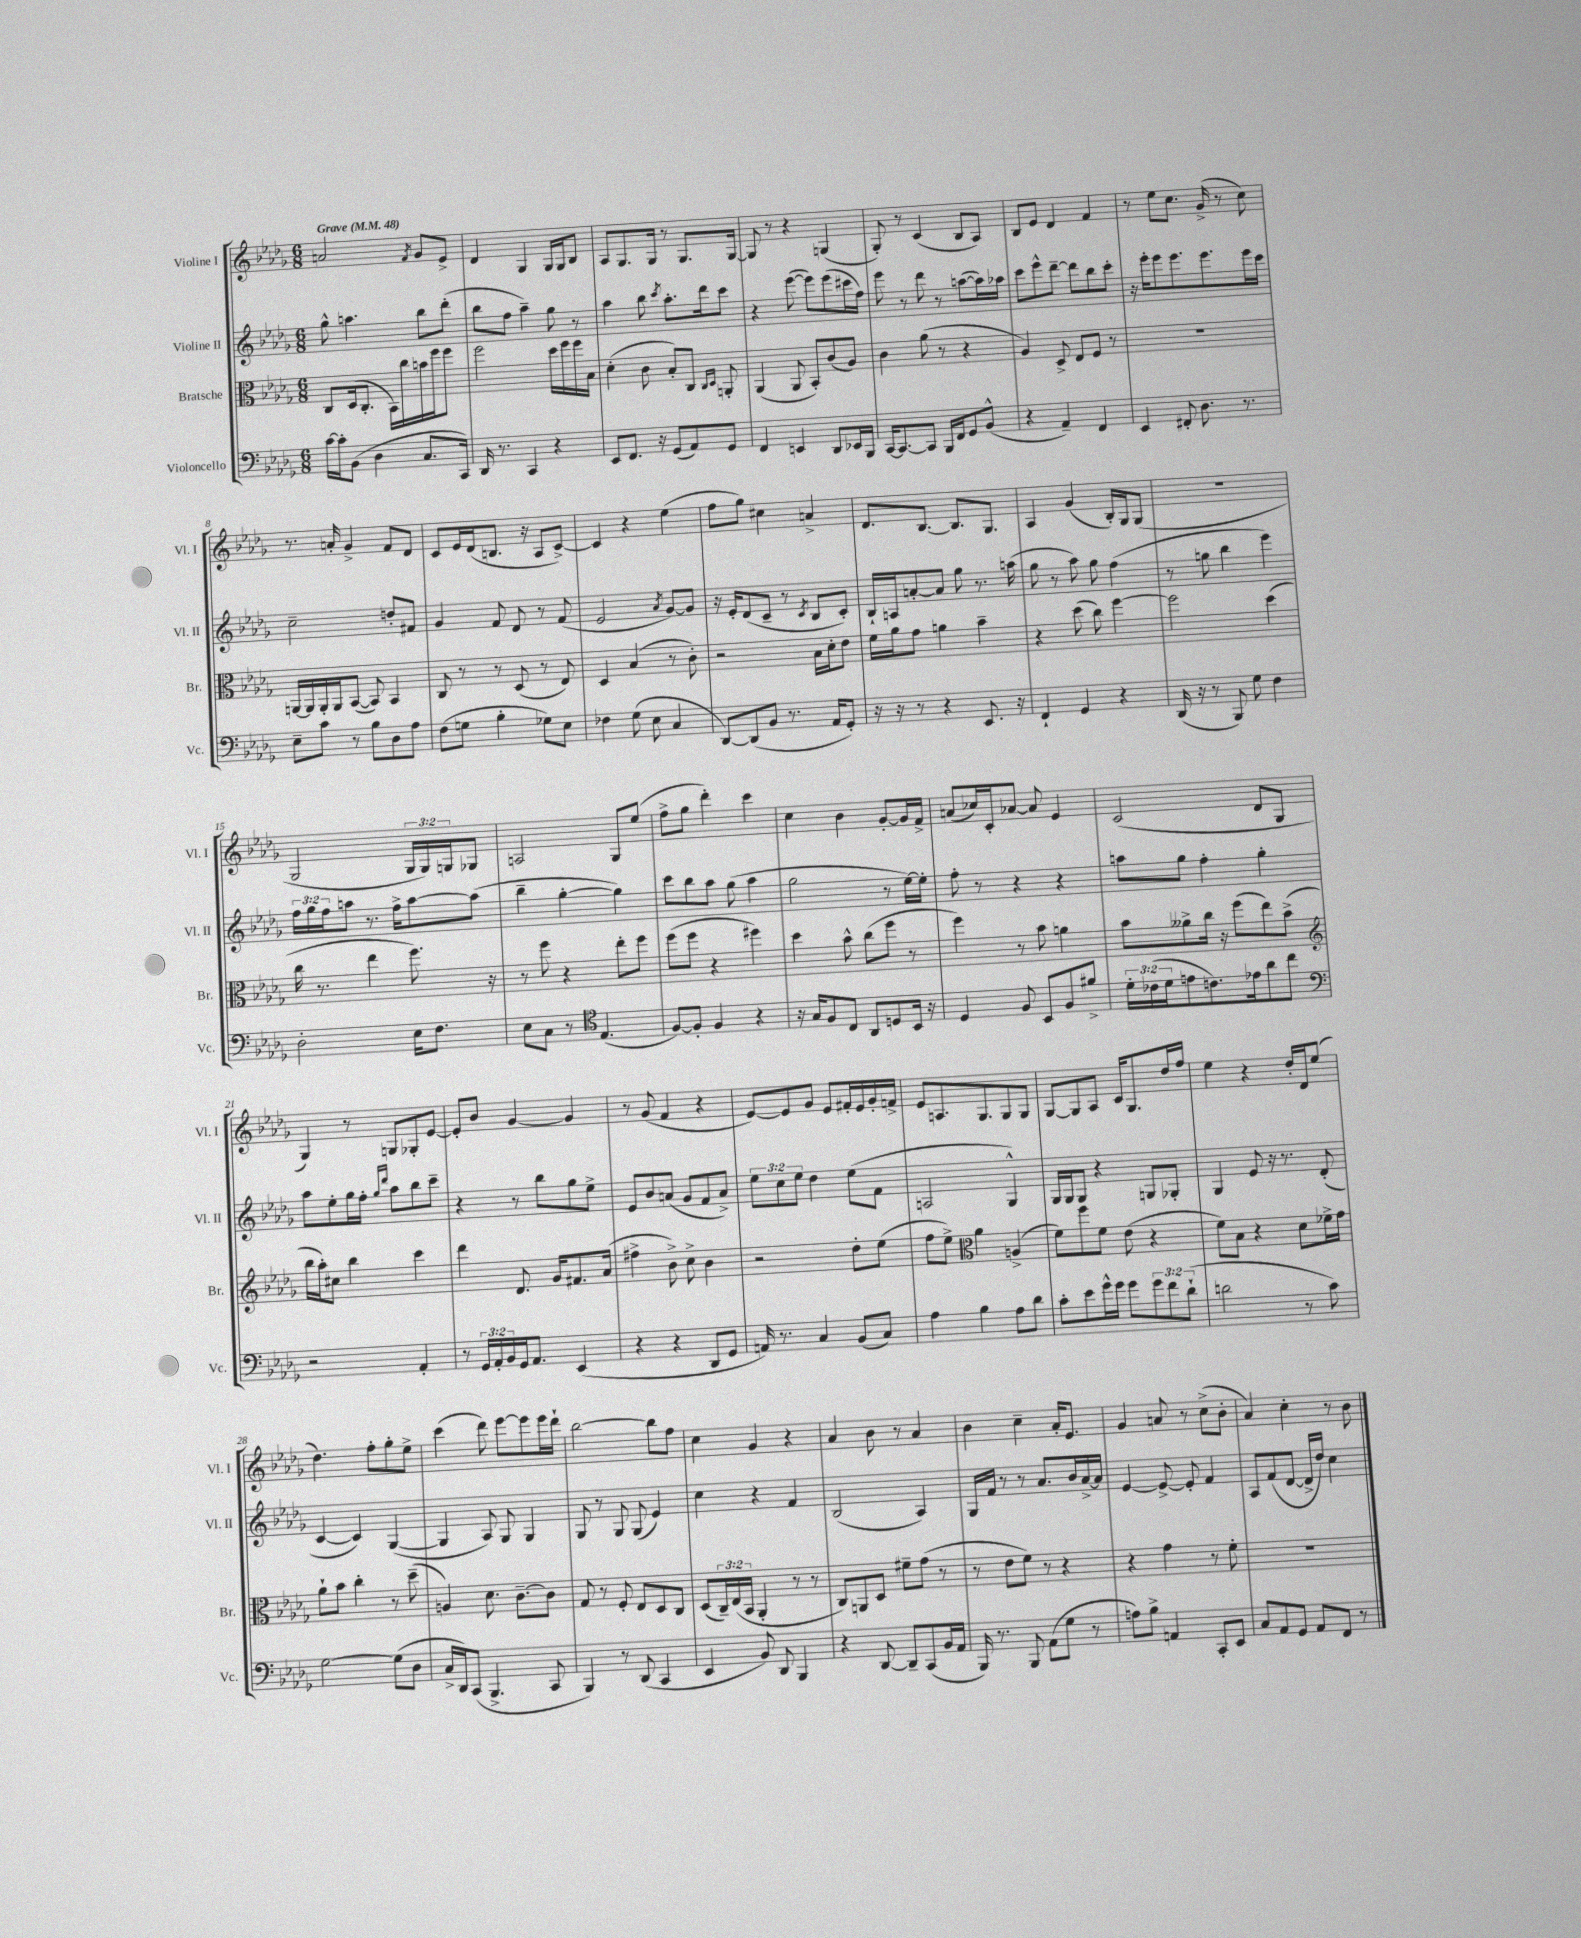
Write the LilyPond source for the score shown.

<<
\new StaffGroup <<
\new Staff = "s0" \with { instrumentName = "Violine I" shortInstrumentName = "Vl. I" } {
    \clef treble \key des \major \numericTimeSignature \time 6/8 \override Staff.TupletNumber.text = #tuplet-number::calc-fraction-text \tempo "Grave" 4 = 48
    a'2 \acciaccatura { f'8 } ges'8 ees'8-> |
    des'4 ges4 ges16 ges16 bes8 |
    aes8 ges8. ges16 r8 ges8. ges16~ |
    ges8 r8 r4 g4( |
    ges8-.) r8 c'4( bes8 aes8) |
    bes8 ees'8 des'4 f'4 |
    r8 ees''8 c''8. ges'16->( r8 c''8) |
    r8. a'16-. ges'4-> f'8 des'8 |
    c'8 ees'16 des'16( b8. r16 aes8 c'8~->) |
    c'4 r4 ees''4( |
    f''8 ges''8) cis''4 a'4-> |
    des'8. bes8.~ bes8. ges8. |
    aes4 ges'4( bes16-.) ges16 ges8( |
    R2. |
    ges2 \tuplet 3/2 { ges16 ges16) g16 } ges8 |
    a2 ges8 ees''8( |
    f''8-> ges''8 des'''4-.) c'''4 |
    c''4 bes'4 ges'8~-. ges'16 f'16-> |
    a'8( ces''16) c'16-. aes'8~ aes'8 ees'4 |
    c'2( des'8 ges8 |
    ges4) r8 g8 ges8-. ees'8~ |
    ees'8-. bes'8 ges'4~ ges'4 |
    r8 ges'8( f'4 r4 |
    ees'8~) ees'8 ges'8 ees'8 fis'16-. ees'16 ges'16-. f'16-> |
    ees'8 a8. ges8. ges8 ges8 |
    ges8~ ges8 aes8 c'16 ges8. des''16 f''16 |
    ees''4 r4 des''16-. des'16 ees''8( |
    des''4.) f''8-. ges''8-. ees''8-> |
    c'''4( des'''8) ees'''8~ ees'''8 ees'''16 des'''16-! |
    bes''2~ bes''8 f''8 |
    c''4 ges'4 r4 |
    aes'4 bes'8 r8 aes'4 |
    bes'4 c''4-- aes'16-. ees'8. |
    ges'4 a'8 r8 c''8->( bes'8-. |
    aes'4) c''4-. r8 bes'8 \bar "|." |
}
\new Staff = "s1" \with { instrumentName = "Violine II" shortInstrumentName = "Vl. II" } {
    \clef treble \key des \major \numericTimeSignature \time 6/8 \override Staff.TupletNumber.text = #tuplet-number::calc-fraction-text
    ges''8-^ a''4. bes''8 des'''8-.( |
    bes''8 f''8 aes''4--) ges''8 r8 |
    aes''4 bes''8 \acciaccatura { c'''8 } aes''8.-. des'''16 c'''8 |
    r4 ees'''8~( ees'''8) ees'''8( cis'''16 f''16) |
    ees'''8 r8 des'''8 r8 a''8~( a''16) aes''16 |
    c'''8 ees'''8-^ des'''8~-- des'''8 bes''8 c'''8-. |
    r16 ees'''16-. ees'''8 ees'''8. ees'''8. ees'''16 c'''16 |
    c''2-- d''8-. fis'8 |
    ges'4 f'8 des'8 r8 f'8( |
    ees'2 \acciaccatura { aes'8 } ges'8~) ges'8 |
    r16 ees'16-. des'8( c'8-- r8 \acciaccatura { c'8 } bes8 c'8-.) |
    bes16-! a16 a'8~-. a'8 ges''8 r8. a''16( |
    ges''8 r8 aes''8) ges''8 f''4( |
    r8 g''8 bes''4 ees'''4) |
    \tuplet 3/2 { f''16 ges''16 f''16 } a''8 r8. f''16-> a''8~ a''8( |
    bes''4-- ges''4~-. ges''4) |
    c'''8 bes''8 aes''8 ges''8( aes''4 |
    ges''2 r8 ees''16~) ees''16-. |
    f''8-. r8 r4 r4 |
    a''8 ges''8 f''4-. ges''4-. |
    aes''8 ees''8-. ges''16 f''16-. \grace { ges''16 des'''16 } aes''8 bes''8 c'''8-- |
    r4 r8 bes''8 ges''8 ees''8-> |
    ees'8 bes'8 a'8( ges'8 f'8 a'8->) |
    \tuplet 3/2 { ees''8 c''8 ees''8 } des''4 ees''8( f'8 |
    a2 ges4-^) |
    ges16 ges16 ges8 r4 g8 ges8-. |
    ges4 ees'8 r16 r8. des'8-.( |
    c'4~ c'4) ges4~( |
    ges4 aes8) ges8 ges4 |
    ges8 r8 ges8 ges8( ees'4) |
    c''4 r4 f'4 |
    bes2( aes4) |
    ges16 f'16 r8 r8 aes'8. bes'16 aes'16~-> aes'16 |
    ees'4~ ees'8~-> ees'8-. f'4 |
    aes8 f'8( des'8~ des'16-> des''16) c''4 \bar "|." |
}
\new Staff = "s2" \with { instrumentName = "Bratsche" shortInstrumentName = "Br." } {
    \clef alto \key des \major \numericTimeSignature \time 6/8 \override Staff.TupletNumber.text = #tuplet-number::calc-fraction-text
    c8 des16( c8.-. bes,16) c''16 b'16 f''16 f''8 |
    f''2 des''16 f''16 f''16 bes16 |
    des'4-.( c'8 bes8-.) c8 \grace { c16 des16 } a,8-. |
    aes,4( aes,8 bes,8-.) c'8( aes8) |
    c'4 aes'8( r8 r4 |
    aes4) des8-> ees8 f8 r8 |
    R2. |
    a,16~ a,16 a,16-. a,16 bes,8~( bes,8) bes,4 |
    c8 r8 r8 des8( r8 ees8) |
    des4 bes4( r8 c'8-.) |
    r2 bes16 des'16-. ees'8 |
    f'16 aes'16 ges'8 a'4 bes'4-- |
    r4 des''8( c''8) f''4~ |
    f''2 des''4( |
    c''16 r8. ees''4 f''8.) r16 |
    r8 f''8 r4 ees''8-. f''8 |
    f''8( f''8 r4 fis''4) |
    des''4 bes'8-^ c''8( f''8 r8 |
    f''4) r8 bes'8 a'4 |
    bes'8 aeses'8-> c''16 r16 f''8( ees''8) bes'8->( |
    \clef treble bes''16 aes''16-.) cis''8 bes''4 c'''4 |
    des'''4 des'8. ges'16 fis'8. aes'16( |
    fis''4-> bes'8->) c''8-> bes'4 |
    r2 des''8-. ees''8( |
    f''8 ees''8->) \clef alto aes'4 a4->( |
    f'8) f''8 f'8 ees'8( r4 |
    f'8) bes8 r4 des'8 fes'16-> ges'16 |
    aes'8-! bes'8 c''4-. r8 des''8--( |
    a4) des'8. c'8.~-- c'8 |
    ges8 r8 f8-. ees8 des8 c8 |
    des8( \tuplet 3/2 { c16--) ees16( bes,16 } aes,4-. r8 r8 |
    c8) a,8 des8 fis'8-- ges'8( r8 |
    r8 ees'8 f'8) r8 r4 |
    r4 ges'4 r8 f'8-. |
    R2. \bar "|." |
}
\new Staff = "s3" \with { instrumentName = "Violoncello" shortInstrumentName = "Vc." } {
    \clef bass \key des \major \numericTimeSignature \time 6/8 \override Staff.TupletNumber.text = #tuplet-number::calc-fraction-text
    c'16~ c'16-. bes,8( des4 c8. c,16) |
    des,16 r8. c,4 r4 |
    ees,8 f,8. r16 ges,8( aes,8) ges,8 |
    f,4 e,4 des,8 ees,16 bes,,16 |
    c,16~ c,8.~ c,8 bes,,16 f,16 ges,8 bes,8-^( |
    r4 aes,4--) f,4 |
    ees,4 fis,8-. des8. r8. |
    ees8-- c'8 r8 bes8 des8 aes8 |
    f8( g8 bes4-. ges8) ees8 |
    fes4 ges8( ees8 c4 |
    des,8~) des,8( bes,8 r8. aes,16 ges,8-.) |
    r16 r16 r8 r4 ees,8. r16 |
    f,4-! ges,4 r4 |
    des,16( r16 r8 bes,,8) ges8 f4 |
    des2-. ees16 f8. |
    ees8 c8 r8 \clef tenor ees4.( |
    f8~) f8-. f4 r4 |
    r16 ges16 f8 c8 aes,8 d8 bes,16 r16 |
    des4 f8 bes,8 f8 fis'8-> |
    \tuplet 3/2 { des'16-. ces'16( des'16 } e'8 c'8.) ees'16 aes'8 c''8 |
    \clef bass r2 aes,4-. |
    r8 \tuplet 3/2 { ges,16 aes,16-. bes,16 } ges,16 aes,8. ees,4( |
    r4 r4 des,8 ges,8 |
    a,16) r8. c4 bes,8( c8) |
    aes4 bes4 aes8 des'8 |
    c'8-. ees'8 ges'16-^ ges'16 ges'8 \tuplet 3/2 { ges'8 f'8 des'8-!( } |
    d'2 r8 c'8) |
    ges2~ ges8( des8 |
    c16-> des,16) c,8( bes,,4.-> c,8 |
    bes,,4) r8 des,8( c,4 |
    ees,4 bes,8) des,8 bes,,4 |
    r4 des,8~ des,8-- c,8( bes,16 aes,16 |
    bes,,16) r8. bes,,8 aes,8( ges8 r8 |
    a8) bes8-> a,4 c,8-. ees,8 |
    c8 aes,8 ges,8 aes,8 f,8 r8 \bar "|." |
}
>>
>>
